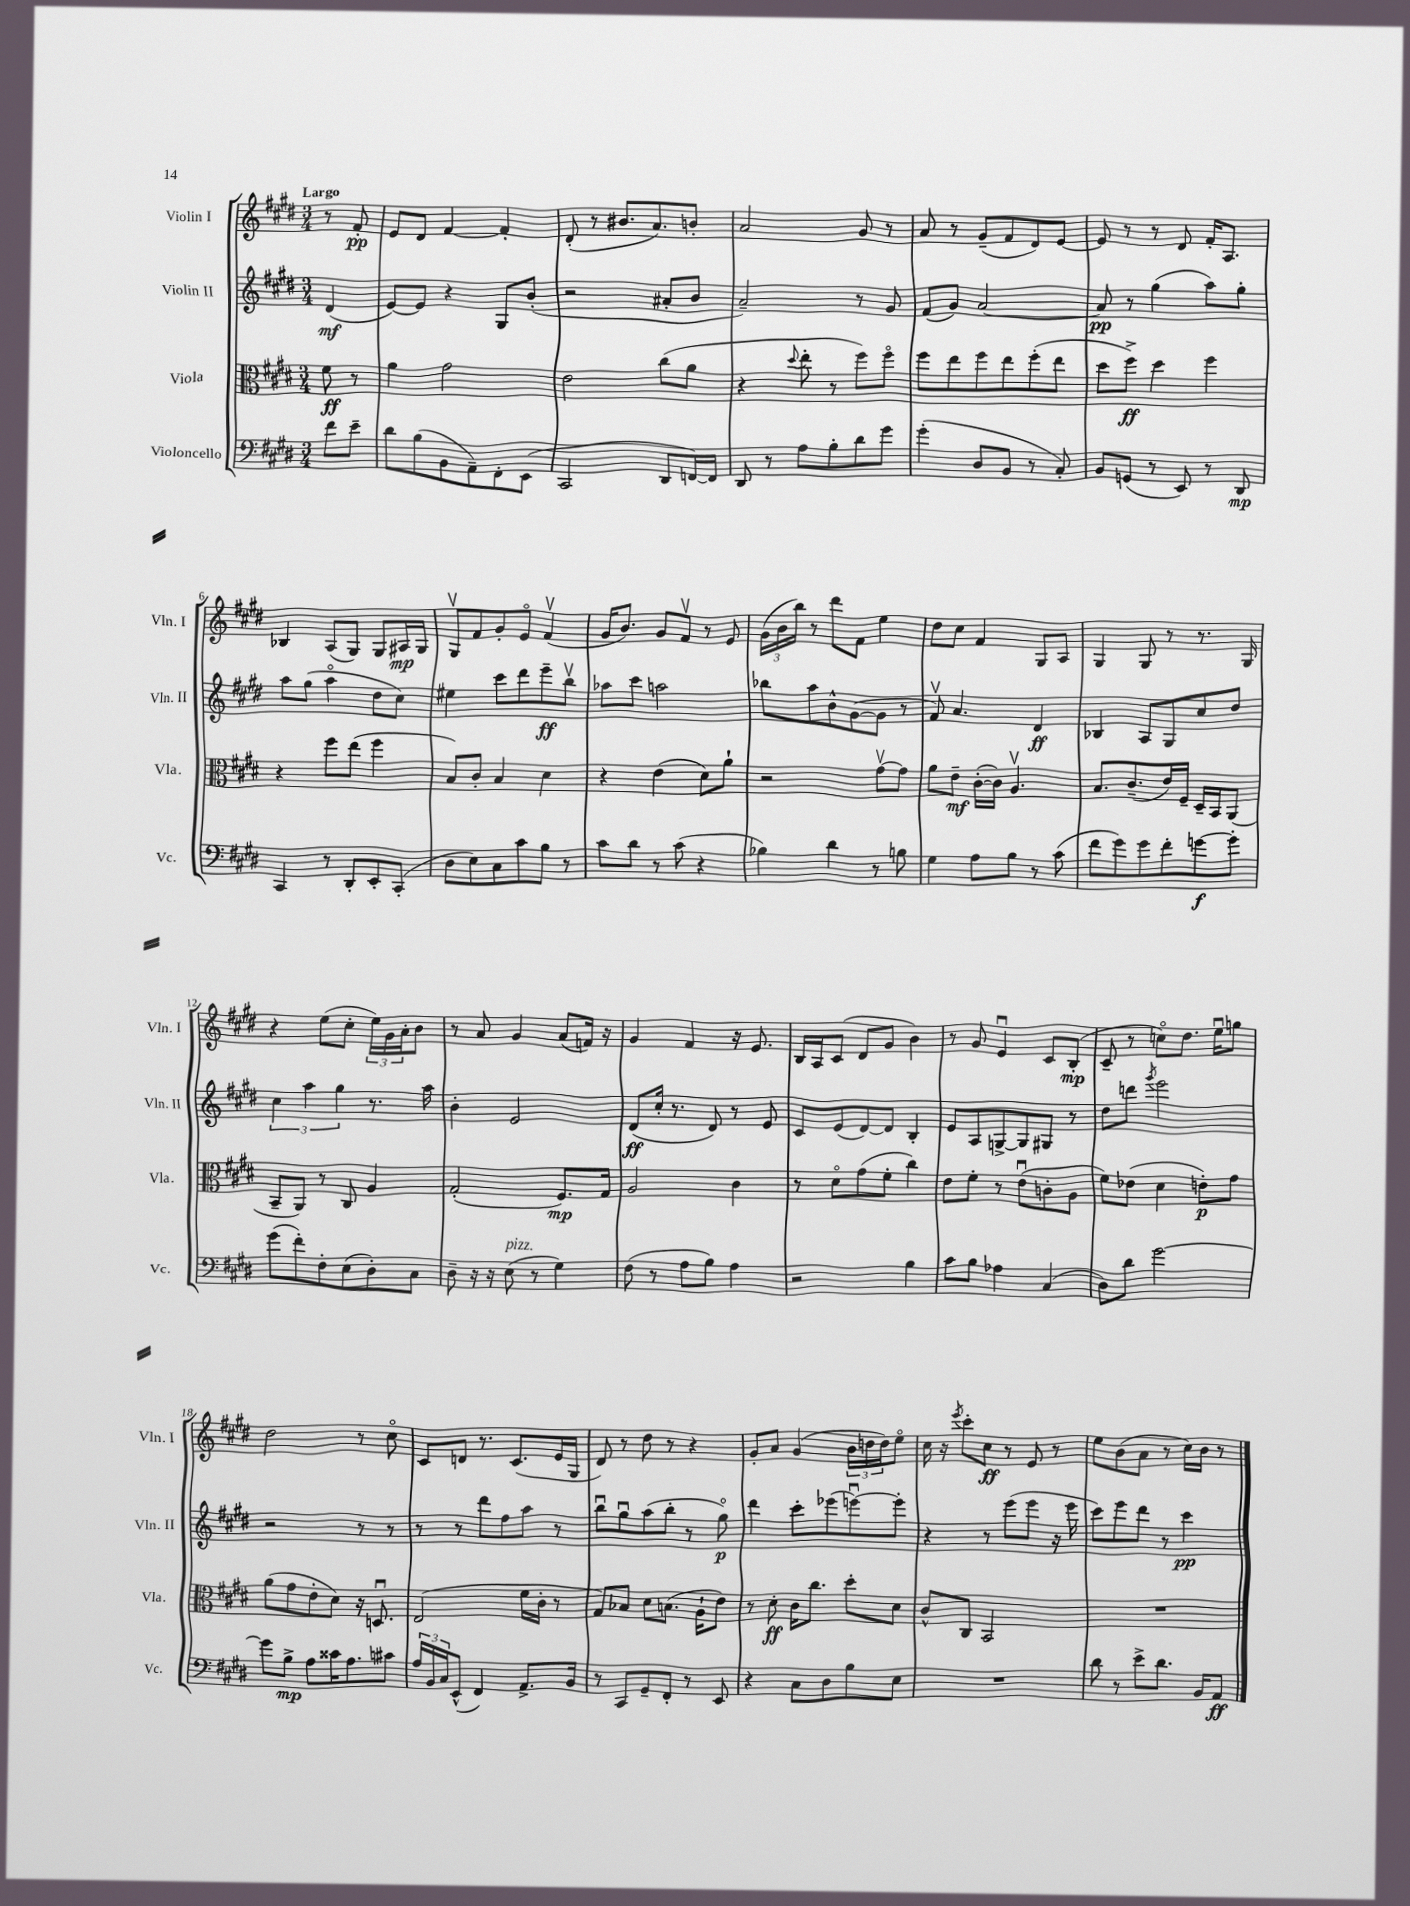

**kern	**kern	**kern	**kern
*staff4	*staff3	*staff2	*staff1
*clefF4	*clefC3	*clefG2	*clefG2
*k[f#c#g#d#]	*k[f#c#g#d#]	*k[f#c#g#d#]	*k[f#c#g#d#]
*M3/4	*M3/4	*M3/4	*M3/4
8f#\L	8f#\	(4d#/	8r
8e~\J	8r	.	8f#'/
=	=	=	=
8d#\L	4a\	[8e/L)	8e/L
(8B\	.	8e/]J	8d#/J
8BB\	2g#\	4r	[4f#/
8AA~\)	.	.	.
8FF#'\	.	8G#/L	4f#'/]
(8EE\J	.	(8b'/J	.
=	=	=	=
2CC#/	2e\	2r	(8d#'/
.	.	.	8r
.	.	.	8.b#/L
.	.	.	8.a/)
8DD#/L	(8cc#\L	8a#'/L	.
[16FF/L)	8a\J	8b/J	8b'/J
16FF/]JJ	.	.	.
=	=	=	=
8DD#/	4r	2a~/)	2a/
8r	.	.	.
.	8qqdd#/	.	.
8A\L	8ee'\	.	.
8B'\	8r	.	.
8d#\	8ff#\L)	8r	8g#/
8g#\J	8ff#o\J	8g#/	8r
=	=	=	=
(4g#'\	8ff#\L	(8f#/L	8a/
.	8ee\	8g#/J)	8r
8D#/L	8ff#\	[2a/	(8g#~/L
8BB/J	8ee\	.	8f#/
8r	(8ff#'\	.	8d#/)
8C#'/)	8ee\J	.	[8e/J
=	=	=	=
8BB/L	8dd#\L	8a/]	8e/]
(8GG/J	8ff#^\J)	8r	8r
8r	4dd#\	(4gg#\	8r
8EE/)	.	.	8d#/
8r	4ff#\	8aa\L)	16f#'/LK
.	.	.	8.A/J
8DD#/	.	8gg#'\J	.
=	=	=	=
4CC#/	4r	8aa\L	4B-/
.	.	(8gg#\J	.
8r	8ff#\L	4aao\	(8A/L
8DD#'/L	(8ee\J	.	8G#/J)
8EE'/	4ff#\	8dd#\L	8G#/L
(8CC#'/J	.	8cc#\J)	16A#/L
.	.	.	16G#/JJ
=	=	=	=
8D#\L	8B/L)	4ee#\	8G#v/L
8E\)	8c#'/J	.	8f#/
8C#\	4B/	8ccc#\L	8g#'/
8c#\	.	8ddd#\	8eo/J
8B\J	4d#\	8eee~\	(4f#v/
8r	.	8bbv\J	.
=	=	=	=
8c#\L	4r	8aa-\L	16g#/LK
.	.	.	8.b/J)
8d#\J	.	8ccc#\J	.
8r	(4e\	2aa\	8g#/L
(8c#\	.	.	8f#v/J
4r	8d#\L)	.	8r
.	8a`\J	.	8e/
=	=	=	=
4B-\)	2r	8bb-\L	(24g#\LL
.	.	.	24b\
.	.	.	24bb\JJ)
.	.	8aa\	8r
4d#\	.	8b^^\	8ddd#\L
.	.	([8g#\	8f#\J
8r	[8g#v\L	8g#\]J	4ee\
8B\	8g#\]J	8r	.
=	=	=	=
4G#\	8a\L	8f#v/)	8dd#\L
.	8e~\J	4.a/	8cc#\J
8A\L	([16c#'\LL	.	4f#/
.	16c#\]JJ)	.	.
8B\J	4.Av/	.	.
8r	.	4d#/	8G#/L
(8c#\	.	.	8A/J
=	=	=	=
8f#\L	8.B/L	4B-/	4G#/
8g#\)	.	.	.
.	(8.c#~/	.	.
8g#\	.	8A/L	8G#/
8f#'\	16e/L)	8G#/	8r
.	16F#~/JJ	.	.
[8g\	16D#~/LL	8cc#/	8.r
.	16BB/J	.	.
8g'\]J	(8AA/J	8dd#/J	.
.	.	.	16G#/
=	=	=	=
(8g#\L	8BB~/L	6cc#\	4r
8f#'\)	8AA/J)	.	.
.	.	6aa\	.
8F#'\	8r	.	(8ee\L
.	.	6gg#\	.
(8E\	8C#/	.	8cc#'\J
8D#'\)	4A/	8.r	24ee\LL)
.	.	.	24g#\
.	.	.	24a'\J
8C#\J	.	.	8b\J
.	.	16aa\	.
=	=	=	=
8D#~\	(2G#'/	4b'\	8r
16r	.	.	8a/
16r	.	.	.
(8E\	.	2e/	4g#/
8r	.	.	.
4G#\)	8.F#/L)	.	(8a/L
.	.	.	16f/Jk)
.	16G#/Jk	.	16r
=	=	=	=
(8F#\	2A/	(8d#/L	4g#/
8r	.	16cc#'/Jk	.
.	.	8.r	.
8A\L	.	.	4f#/
8B\J)	.	8d#/)	.
4A\	4c#\	8r	16r
.	.	.	8.e/
.	.	8e/	.
=	=	=	=
2r	8r	8c#/L	16B/LL
.	.	.	16A/J
.	8d#o\L	(8e/	(8c#/J
.	(8g#\	[8d#/)	8d#/L
.	8f#'\J	8d#/]J	8g#/J
4B\	4cc#\)	4B'/	4b\)
=	=	=	=
8c#\L	8e\L	8e/L	8r
8B\J	8f#'\J	8A/	8g#/
4A-\	8r	[8G^/	4eu/
.	(8eu\L	8G/]	.
(4C#/	8c'\	8G#/J	8c#/L
.	8A\J	8r	(8B'/J
=	=	=	=
8D#\L)	8f#\L)	8dd#\L	8c#~/
8d#\J	(8e-\J	8ddd\J	8r
.	.	8qggg#/	.
[2g#\	4d#\	2eee\	8cco\L)
.	.	.	8.dd#\J
.	8e'\L)	.	.
.	.	.	16eeu\LK
.	8g#\J	.	8gg\J
=	=	=	=
8g#\]L	(8a\L	2r	2dd#\
8B^\J	8g#\	.	.
8A\L	8e'\	.	.
16c##\K	8d#\J)	.	.
8.A\	.	.	.
.	16r	8r	8r
.	8.Du/	.	.
8c#\J	.	8r	8cc#o\
=	=	=	=
24A/LL	(2E/	8r	8c#/L
24BB/	.	.	.
24C#/J	.	.	.
(8EE^^/J	.	8r	8d/J
4FF#/)	.	8ddd#\L	8.r
.	.	8ff#\	.
.	.	.	(8.c#/L
8.AA^/L	16f#\LL	8aa\J	.
.	16c#'\JJ	.	.
.	8r	8r	16e/L
16BB/Jk	.	.	16G#/JJ
=	=	=	=
8r	8G#/L)	8bbu\L	8d#/)
8CC#/L	8B-/J	8gg#u\	8r
8GG#~/	8d#\L	(8aa\	8dd#\
8FF#'/J	(8.B\J	8bb'\J	8r
8r	.	8r	4r
.	16A`\LK	.	.
8EE/	8e\J)	8gg#o\)	.
=	=	=	=
4r	8r	4ddd#\	8g#'/L
.	8d#'\	.	8a/J
8C#\L	16c#\LK	8ccc#'\L	(4g#/
.	8.cc#\J	.	.
8D#\	.	(8eee-\	.
8B\	8dd#'\L	[8eeeu\)	24b\LL
.	.	.	24dd\
.	.	.	24dd\J)
8E\J	8d#\J	8eee'\]J	8eeo\J
=	=	=	=
2.r	8c#^^/L	4r	16cc#\
.	.	.	16r
.	.	.	8qeee/
.	8C#/J	.	8ccc#'\L
.	2BB/	8r	8cc#\J
.	.	(8eee\L	8r
.	.	8eee\J	8e/
.	.	16r	8r
.	.	16eee\	.
=	=	=	=
8d#\	2.r	8ccc#\L)	8ee\L
8r	.	8eee\	(8b\
8e^\L	.	8ddd#\J	8a\J
8.d#\J	.	8r	8r
.	.	4ccc#\	16cc#\LL)
16BB/LK	.	.	16b\JJ
8AA/J	.	.	8r
==	==	==	==
*-	*-	*-	*-
